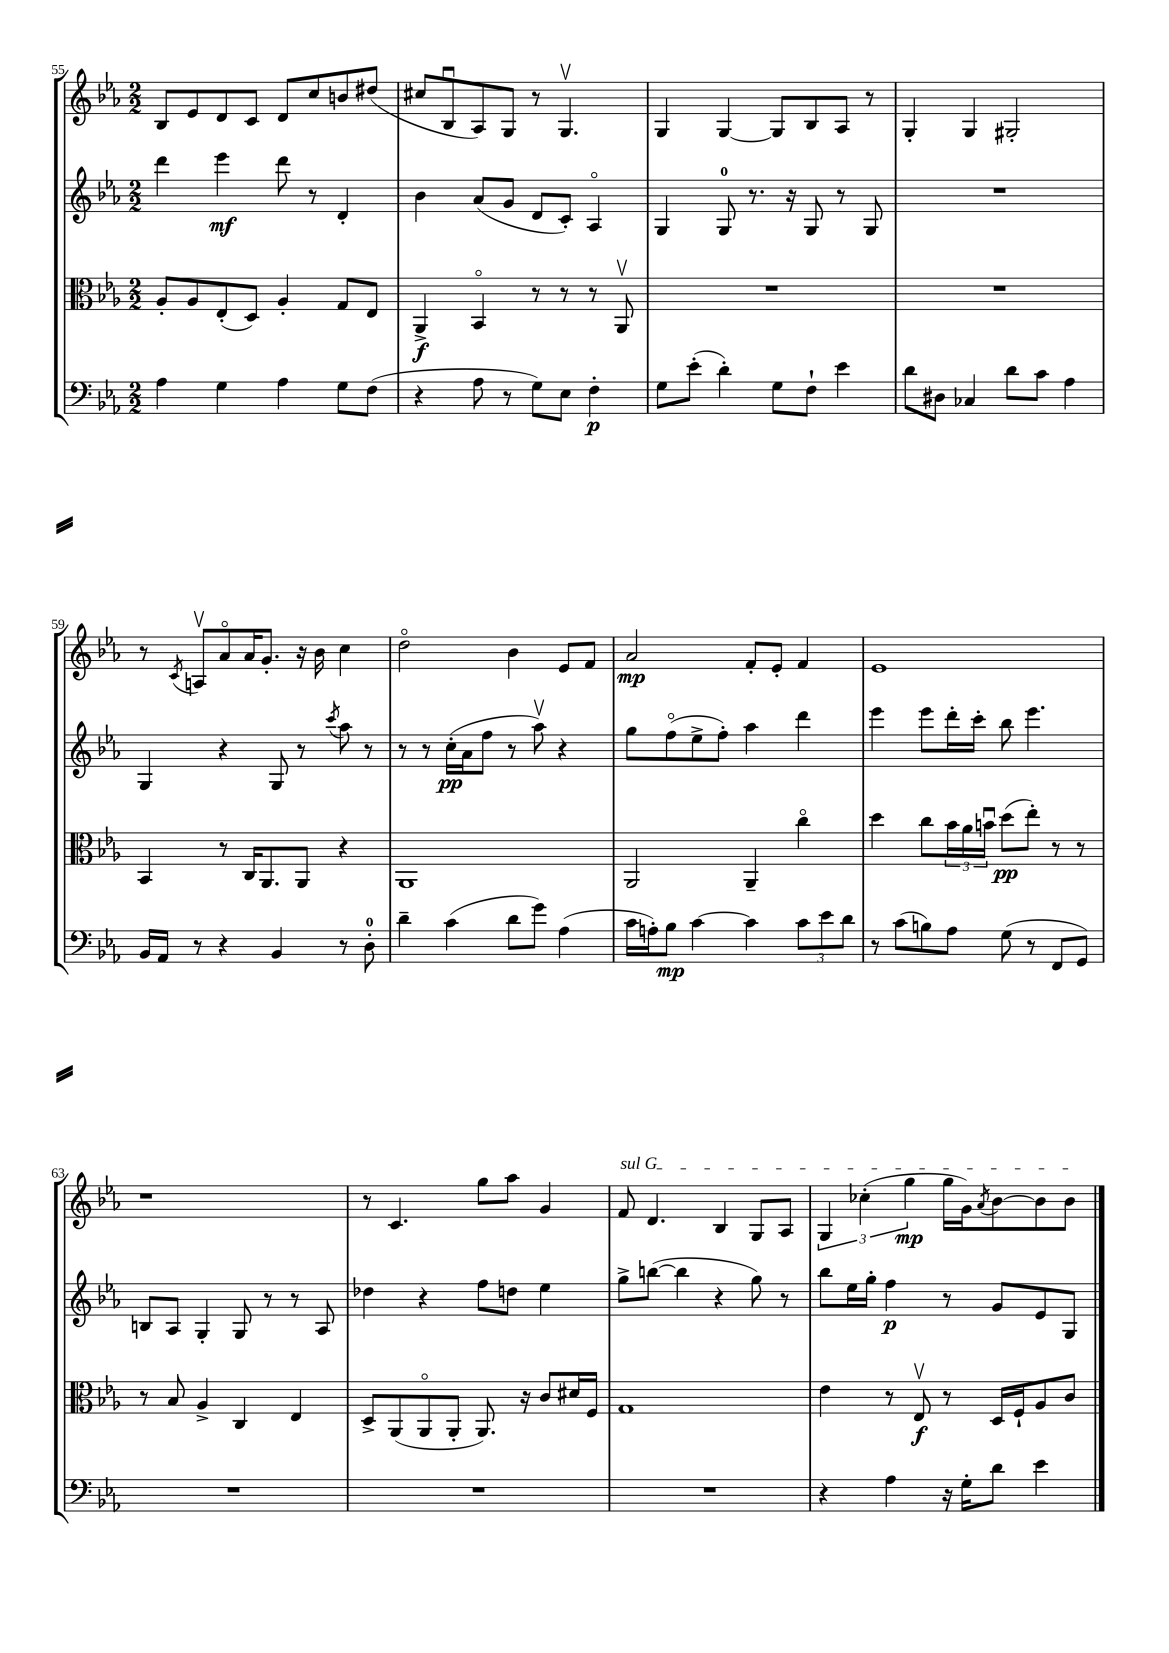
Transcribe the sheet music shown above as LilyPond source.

<<
\new StaffGroup <<
\new Staff = "s0" {
    \clef treble \key ees \major \numericTimeSignature \time 2/2
    bes8 ees'8 d'8 c'8 d'8 c''8 b'8 dis''8( |
    cis''8 bes8\downbow aes8) g8 r8 g4.\upbow |
    g4 g4~ g8 bes8 aes8 r8 |
    g4-. g4 gis2-. |
    r8 \acciaccatura { c'8 } a8\upbow aes'8\flageolet aes'16 g'8.-. r16 bes'16 c''4 |
    d''2\flageolet bes'4 ees'8 f'8 |
    aes'2\mp f'8-. ees'8-. f'4 |
    ees'1 |
    r1 |
    r8 c'4. g''8 aes''8 g'4 |
    \once \override TextSpanner.bound-details.left.text = \markup { \italic "sul G" } f'8\startTextSpan d'4. bes4 g8 aes8 |
    \tuplet 3/2 { g4 ces''4-.( g''4\mp } g''16 g'16) \acciaccatura { aes'8 } bes'8~ bes'8 bes'8\stopTextSpan \bar "|." |
}
\new Staff = "s1" {
    \clef treble \key ees \major \numericTimeSignature \time 2/2
    d'''4 ees'''4\mf d'''8 r8 d'4-. |
    bes'4 aes'8( g'8 d'8 c'8-.) aes4\flageolet |
    g4 g8-0 r8. r16 g8 r8 g8 |
    R1 |
    g4 r4 g8 r8 \acciaccatura { c'''8 } aes''8 r8 |
    r8 r8 c''16-.\pp( aes'16 f''8 r8 aes''8\upbow) r4 |
    g''8 f''8\flageolet( ees''8-> f''8-.) aes''4 d'''4 |
    ees'''4 ees'''8 d'''16-. c'''16-. bes''8 ees'''4. |
    b8 aes8 g4-. g8 r8 r8 aes8 |
    des''4 r4 f''8 d''8 ees''4 |
    g''8-> b''8~( b''4 r4 g''8) r8 |
    bes''8 ees''16 g''16-. f''4\p r8 g'8 ees'8 g8 \bar "|." |
}
\new Staff = "s2" {
    \clef alto \key ees \major \numericTimeSignature \time 2/2
    aes8-. aes8 ees8-.( d8) aes4-. g8 ees8 |
    aes,4->\f bes,4\flageolet r8 r8 r8 aes,8\upbow |
    R1 |
    R1 |
    bes,4 r8 c16 aes,8. aes,8 r4 |
    aes,1 |
    aes,2 aes,4-- c''4\flageolet |
    d''4 c''8 \tuplet 3/2 { bes'16 aes'16 b'16\downbow } d''8\pp( ees''8-.) r8 r8 |
    r8 bes8 aes4-> c4 ees4 |
    d8-> aes,8( aes,8\flageolet aes,8-. aes,8.) r16 c'8 dis'16 f16 |
    g1 |
    ees'4 r8 ees8\upbow\f r8 d16 f16-! aes8 c'8 \bar "|." |
}
\new Staff = "s3" {
    \clef bass \key ees \major \numericTimeSignature \time 2/2
    aes4 g4 aes4 g8 f8( |
    r4 aes8 r8 g8) ees8 f4-.\p |
    g8 ees'8-.( d'4-.) g8 f8-! ees'4 |
    d'8 dis8 ces4 d'8 c'8 aes4 |
    bes,16 aes,16 r8 r4 bes,4 r8 d8-0-. |
    d'4-- c'4( d'8 g'8) aes4( |
    c'16 a16-.) bes8\mp c'4~ c'4 \tuplet 3/2 { c'8 ees'8 d'8 } |
    r8 c'8( b8) aes8 g8( r8 f,8 g,8) |
    R1 |
    R1 |
    R1 |
    r4 aes4 r16 g16-. d'8 ees'4 \bar "|." |
}
>>
>>
\layout { \context { \Score currentBarNumber = #55 } }
